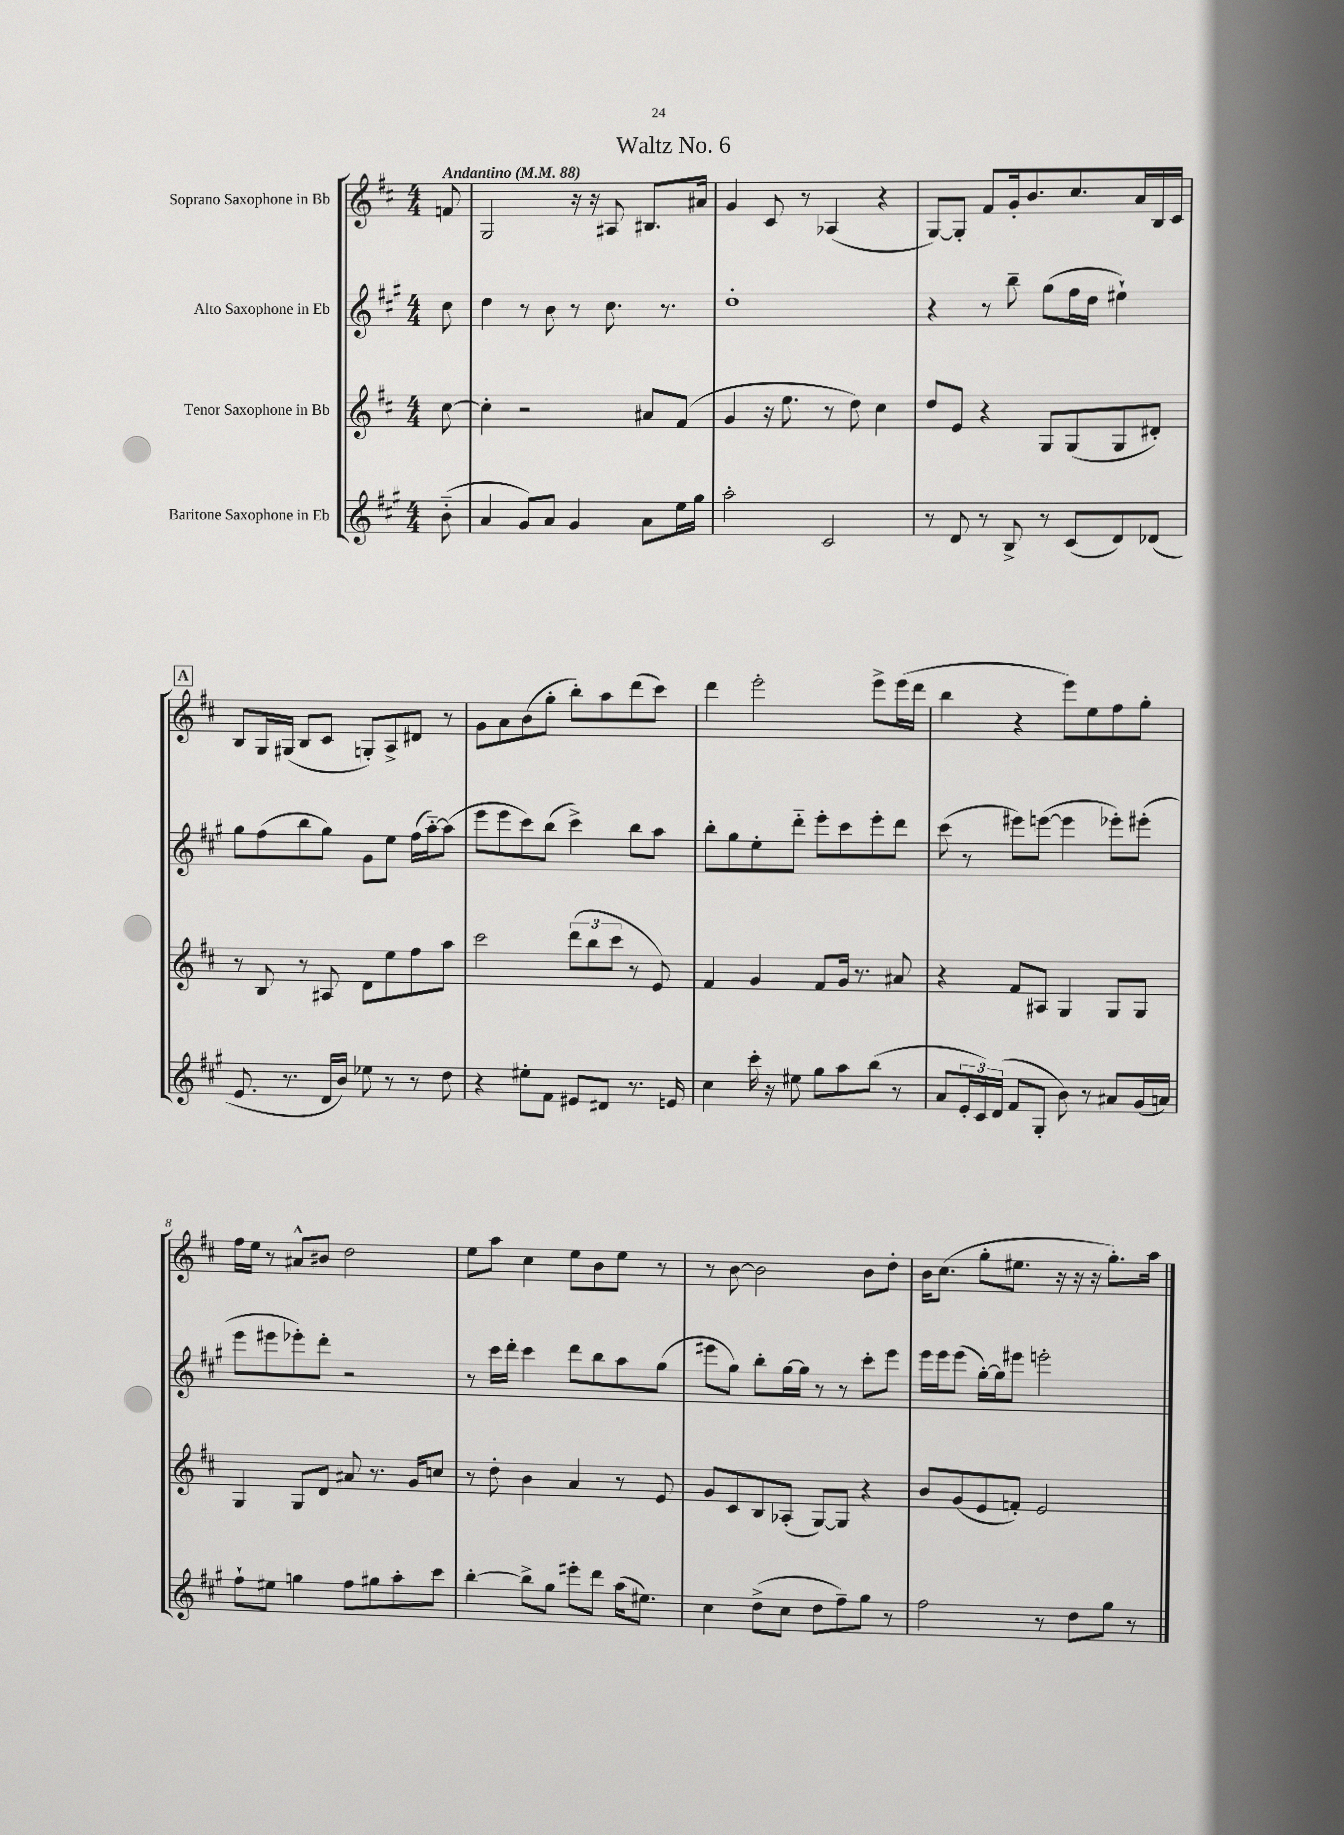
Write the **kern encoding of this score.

**kern	**kern	**kern	**kern
*staff4	*staff3	*staff2	*staff1
*clefG2	*clefG2	*clefG2	*clefG2
*k[f#c#g#]	*k[f#c#]	*k[f#c#g#]	*k[f#c#]
*M4/4	*M4/4	*M4/4	*M4/4
*MM88	*MM88	*MM88	*MM88
(8b'~	[8cc#	8cc#	8f
=	=	=	=
4a	4cc#']	4dd	2G
8g#)	2r	8r	.
8a	.	8b	.
4g#	.	8r	16r
.	.	.	16r
.	.	8.cc#	8A#
8a	8a#	.	8.B#
.	.	8.r	.
16ee	(8f#	.	.
16gg#	.	.	16a#
=	=	=	=
2aa'	4g	1dd'	4g
.	16r	.	8c#
.	8.ee	.	.
.	.	.	8r
2c#	8r	.	(4A-
.	8dd)	.	.
.	4cc#	.	4r
=	=	=	=
8r	8dd	4r	[8G)
8d	8e	.	8G']
8r	4r	8r	8f#
8B^	.	8bb~	16g'
.	.	.	8.b
8r	8G	(8gg#	.
(8c#	(8G	16ff#	8.cc#
.	.	16dd	.
8d)	8G	4ee#`)	.
.	.	.	16a
(8d-	8d#')	.	16B
.	.	.	16c#
=	=	=	=
8.e	8r	8gg#	8B
.	8B	(8ff#	16G
8.r	.	.	(16G#
.	8r	8bb	8B
16d	8A#	8gg#)	8c#
16b)	.	.	.
8ee-	8d	8g#	8G')
8r	8ee	8ee	8A^
8r	8ff#	(16ff#	8d#
.	.	[16aa'~)	.
8dd	8aa	(8aa]	8r
=	=	=	=
4r	2ccc#	8eee	8g
.	.	8eee	8a
8ee#'	.	8ccc#)	(8b
8f#	.	(8bb	8gg'
8e#	(12ddd	4ccc#^)	8bb')
.	12bb	.	.
8d#	.	.	8aa
.	12ccc#	.	.
8.r	8r	8bb	(8ddd
.	8e)	8aa	8ccc#)
16e	.	.	.
=	=	=	=
4cc#	4f#	8bb'	4ddd
.	.	8gg#	.
16ccc#'	4g	8ee'	2eee'
16r	.	.	.
8ee#	.	8ddd'~	.
8gg#	8f#	8eee'	.
8aa	16g	8ccc#	.
.	8.r	.	.
(8bb	.	8eee'	8eee^
8r	8a#	8ddd	(16eee
.	.	.	16ddd
=	=	=	=
8a	4r	(8ccc#	4bb
24e'	.	8r	.
24c#)	.	.	.
(24d	.	.	.
8f#	8f#	8eee#)	4r
8G#'	8A#	([8eee	.
8b)	4G	4eee]	8eee)
8r	.	.	8ee
8a#	8G	8eee-')	8ff#
(16g#	8G	(8eee#'	8gg'
16a)	.	.	.
=	=	=	=
8ff#`	4G	8eee	16ff#
.	.	.	16ee
8ee#	.	8eee#	8r
4gg	8G	8eee-')	8a#^^
.	8d	8ddd'	8b#
8ff#	8a#	2r	2dd
8gg#	8.r	.	.
8aa'	.	.	.
.	16g	.	.
8ccc#	8cc	.	.
=	=	=	=
[4bb'	8r	8r	8ee
.	8dd'	16ccc#	8aa
.	.	16ddd'	.
8bb^]	4b	4ccc#	4cc#
8gg#	.	.	.
8eee#'	4a	8ddd	8ee
8ddd	.	8bb	8b
(16aa	8r	8aa	8ee
8.ee#)	.	.	.
.	8e	(8gg#	8r
=	=	=	=
4cc#	8g	8eee#	8r
.	8c#	8gg#)	[8b
(8dd^	8B	8bb'	2b]
8cc#	(8A-'	[16gg#	.
.	.	16gg#]	.
8dd	[8G)	8r	.
8ff#~)	8G]	8r	.
8gg#	4r	8ccc#'	8b
8r	.	8eee#	8dd'
=	=	=	=
2ff#	8b	16eee	16b
.	.	16eee	(8.cc#
.	(8g	(8eee	.
.	8e	[16gg#')	8gg'
.	.	16gg#]	.
.	8f')	8eee#	8.ee#
8r	2e	2eee'	.
.	.	.	16r
8dd	.	.	16r
.	.	.	16r
8gg#	.	.	8.gg')
8r	.	.	.
.	.	.	16aa
==	==	==	==
*-	*-	*-	*-
